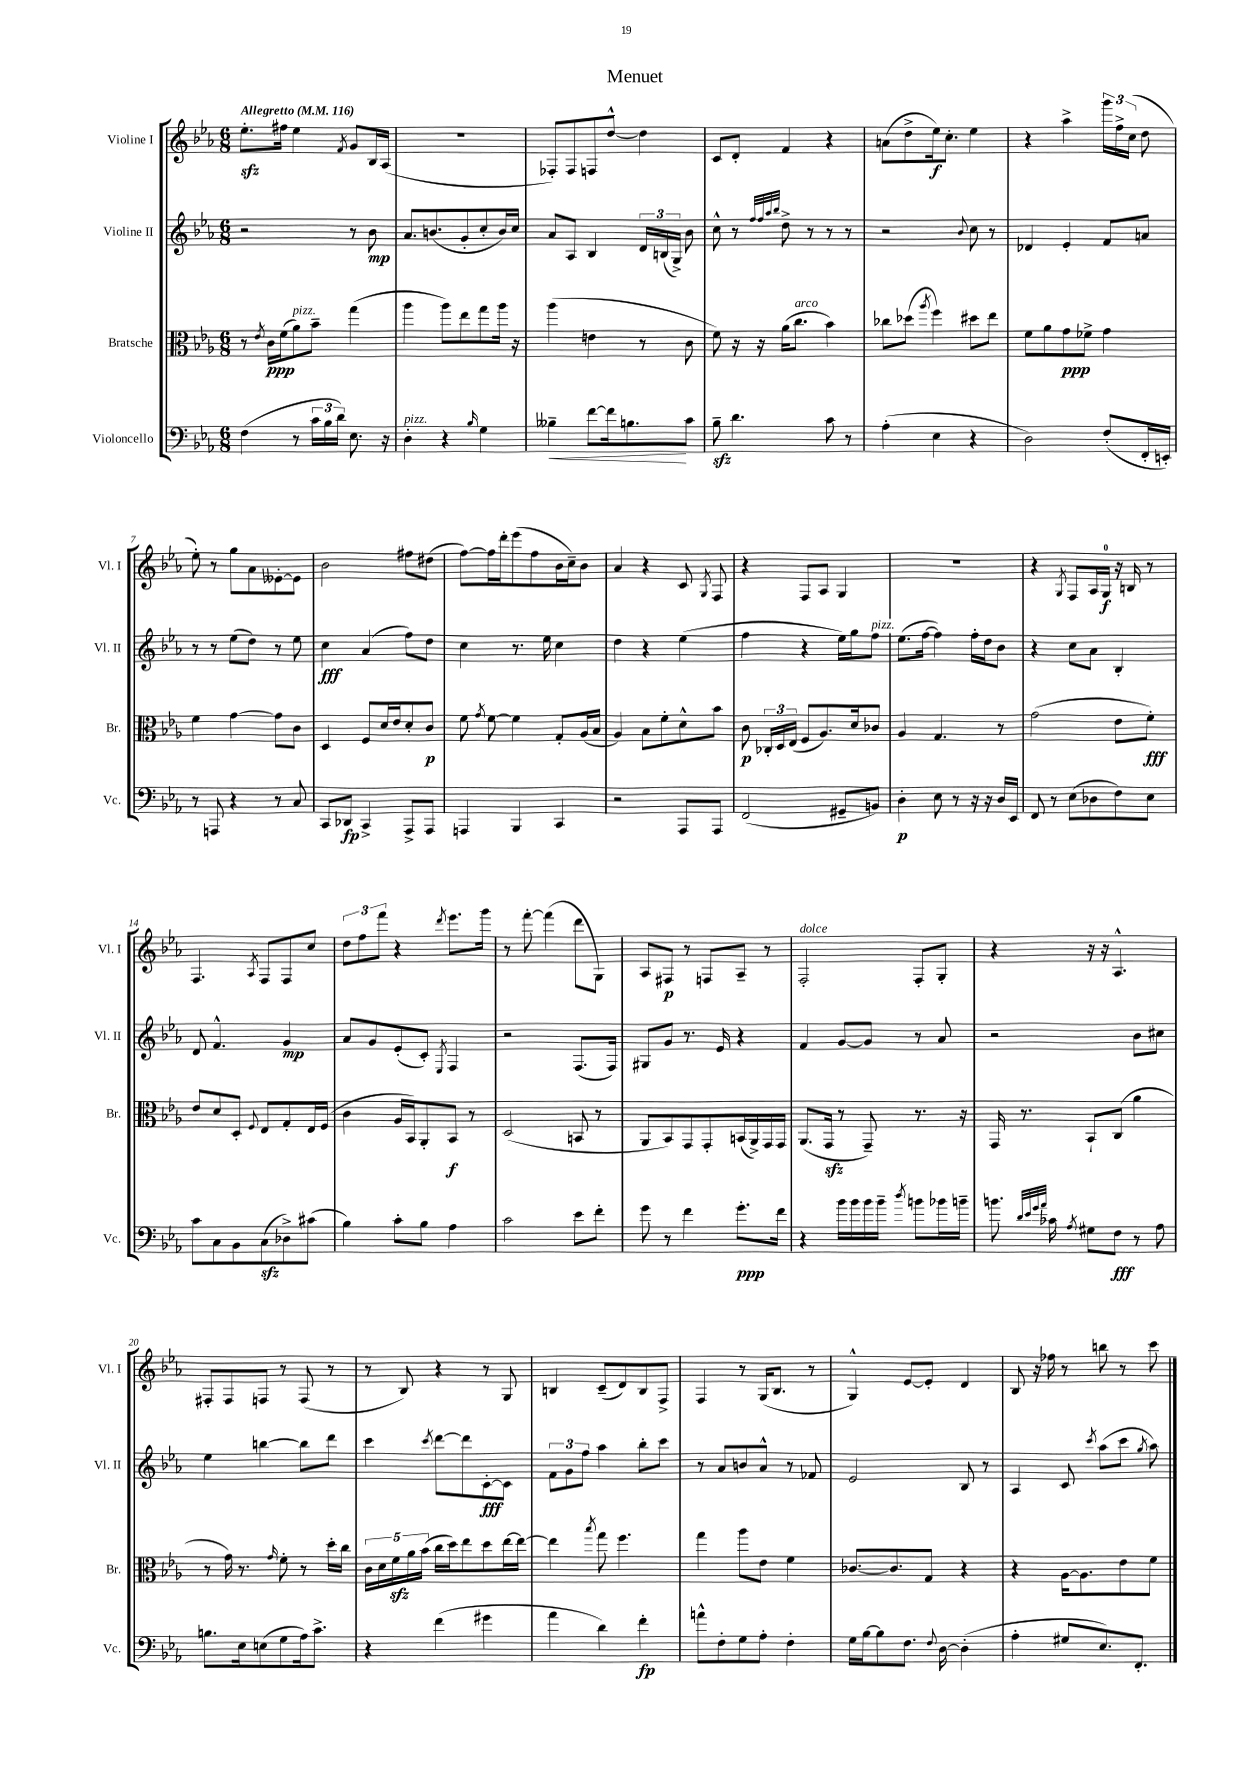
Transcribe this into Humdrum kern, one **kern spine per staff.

**kern	**dynam	**kern	**dynam	**kern	**dynam	**kern	**dynam
*part4	*part4	*part3	*part3	*part2	*part2	*part1	*part1
*staff4	*staff4	*staff3	*staff3	*staff2	*staff2	*staff1	*staff1
*I"Violoncello	*	*I"Bratsche	*	*I"Violine II	*	*I"Violine I	*
*I'Vc.	*	*I'Br.	*	*I'Vl. II	*	*I'Vl. I	*
*clefF4	*	*clefC3	*	*clefG2	*	*clefG2	*
*k[b-e-a-]	*	*k[b-e-a-]	*	*k[b-e-a-]	*	*k[b-e-a-]	*
*M6/8	*	*M6/8	*	*M6/8	*	*M6/8	*
*MM116	*	*MM116	*	*MM116	*	*MM116	*
=1	=1	=1	=1	=1	=1	=1	=1
!	!	!	!	!	!	!LO:TX:a:B:t=Allegretto	!
(4F\	.	8r	.	2r	.	8.ee-zz'\L	.
.	.	8qe-/	.	.	.	.	.
.	.	16c\LL	ppp	.	.	.	.
.	.	(16f\J	.	.	.	16ff#X\Jk	.
!	!	!LO:TX:a:i:t=pizz.	!	!	!	!	!
8r	.	8a-\)	.	.	.	4ee-\	.
24c\LL	.	8b-~\J	.	.	.	.	.
24B-\	.	.	.	.	.	.	.
24d\JJ)	.	.	.	.	.	.	.
.	.	.	.	.	.	8qf/	.
8.E-\	.	(4gg\	.	8r	.	8g/L	.
.	.	.	.	8b-\	mp	16B-/L	.
16r	.	.	.	.	.	(16A-/JJ	.
=2	=2	=2	=2	=2	=2	=2	=2
!LO:TX:a:i:t=pizz.	!	!	!	!	!	!	!
4D'\	.	4aa-\	.	8.a-/L	.	2.r	.
.	.	.	.	(8.bn/	.	.	.
4r	.	8aa-\L)	.	.	.	.	.
.	.	8ee-\	.	8g'/	.	.	.
16qqB-/	.	.	.	.	.	.	.
4G\	.	8gg\	.	8cc'/	.	.	.
.	.	16aa-\Jk	.	16b/L)	.	.	.
.	.	16r	.	16cc/JJ	.	.	.
=3	=3	=3	=3	=3	=3	=3	=3
!	!LO:HP:b	!	!	!	!	!	!
4B--X~\	<	(4aa-\	.	8a-/L	.	8F-X'/L)	.
.	.	.	.	8A-/J	.	8F-/	.
[8f\L	.	4en\	.	4B-/	.	8Fn/	.
16f\k]	.	.	.	.	.	[8dd^^/J	.
8.Bn\	.	.	.	.	.	.	.
.	.	8r	.	24d/LL	.	4dd\]	.
.	.	.	.	(24Bn/	.	.	.
.	.	.	.	24G^/JJ)	.	.	.
8c\J	[	8c\	.	8b-\	.	.	.
=4	=4	=4	=4	=4	=4	=4	=4
8B-zz~\	.	8f\)	.	8cc^^\	.	8c/L	.
4.d\	.	16r	.	8r	.	8d'/J	.
.	.	16r	.	.	.	.	.
.	.	.	.	32qqff/LLL	.	.	.
.	.	.	.	32qqff/	.	.	.
.	.	.	.	32qqaa-/	.	.	.
.	.	.	.	32qqbb-/JJJ	.	.	.
.	.	(16a-\KL	.	8dd^\	.	4f/	.
!	!	!LO:TX:a:i:t=arco	!	!	!	!	!
.	.	8.cc\J	.	.	.	.	.
.	.	.	.	8r	.	.	.
8c\	.	4b-\)	.	8r	.	4r	.
8r	.	.	.	8r	.	.	.
=5	=5	=5	=5	=5	=5	=5	=5
(4A-'\	.	8cc-X\L	.	2r	.	(8an\L	.
.	.	(8dd-X\J	.	.	.	8dd^\	.
.	.	8qaa-/	.	.	.	.	.
4E-\	.	4ff\)	.	.	.	16ee-\k)	f
.	.	.	.	.	.	8.cc'\J	.
.	.	.	.	8qqb-/	.	.	.
4r	.	8dd#X\L	.	8cc\	.	4ee-\	.
.	.	8ee-\J	.	8r	.	.	.
=6	=6	=6	=6	=6	=6	=6	=6
2D\)	.	8f\L	.	4d-X/	.	4r	.
.	.	8a-\	.	.	.	.	.
.	.	8g\	ppp	4e-'/	.	4aa-^\	.
.	.	8f-X^\J	.	.	.	.	.
(8F'/L	.	4g\	.	8f/L	.	24ggg\LL	.
.	.	.	.	.	.	24ff^\	.
.	.	.	.	.	.	(24cc\JJ	.
16FF'/L	.	.	.	8an/J	.	8dd\	.
16EEn'/JJ)	.	.	.	.	.	.	.
!!LO:LB:g=z
=7	=7	=7	=7	=7	=7	=7	=7
8r	.	4f\	.	8r	.	8ee-'\)	.
8AAAn/	.	.	.	8r	.	8r	.
4r	.	[4g\	.	(8ee-\L	.	8gg\L	.
.	.	.	.	8dd\J)	.	8a-\	.
8r	.	8g\L]	.	8r	.	[8e--X'\	.
8C/	.	8c\J	.	8ee-\	.	8e--\J]	.
=8	=8	=8	=8	=8	=8	=8	=8
8CC/L	.	4D/	.	4cc\	fff	2b-\	.
8DD-X/J	fp	.	.	.	.	.	.
4CC^/	.	8F/L	.	(4a-/	.	.	.
.	.	16d/L	.	.	.	.	.
.	.	16e-/J	.	.	.	.	.
8AAA-^/L	.	8d'/	.	8ff\L)	.	8ff#X\L	.
8AAA-/J	.	8c/J	p	8dd\J	.	(8dd#X\J	.
=9	=9	=9	=9	=9	=9	=9	=9
4AAAn/	.	8f\	.	4cc\	.	[8ff\L)	.
.	.	8qg/	.	.	.	.	.
.	.	[8f\	.	.	.	16ff\L]	.
.	.	.	.	.	.	16ddd'\J	.
4BBB-/	.	4f\]	.	8.r	.	(8eee-\	.
.	.	.	.	.	.	8ff\	.
.	.	.	.	16ee-\	.	.	.
4CC/	.	8G'/L	.	4cc\	.	16b-\L	.
.	.	.	.	.	.	16cc~\J)	.
.	.	(16A-/L	.	.	.	8b-\J	.
.	.	16B-/JJ	.	.	.	.	.
=10	=10	=10	=10	=10	=10	=10	=10
2r	.	4A-/)	.	4dd\	.	4a-/	.
.	.	8B-\L	.	4r	.	4r	.
.	.	8f'\	.	.	.	.	.
8AAA-/L	.	8d^^\	.	(4ee-\	.	8c/	.
.	.	.	.	.	.	8qG/	.
8AAA-/J	.	8b-\J	.	.	.	8F/	.
=11	=11	=11	=11	=11	=11	=11	=11
(2FF/	.	8c\	p	4ff\	.	4r	.
.	.	24C-X'/LL	.	.	.	.	.
.	.	24D/	.	.	.	.	.
.	.	(24E-/JJ	.	.	.	.	.
.	.	8F/L	.	4r	.	8F/L	.
.	.	8.A-/)	.	.	.	8A-/J	.
8GG#X~/L	.	.	.	16ee-\LL)	.	4G/	.
.	.	16d/k	.	16gg\J	.	.	.
!	!	!	!	!LO:TX:a:i:t=pizz.	!	!	!
8BBn/J)	.	8c-X/J	.	8ff\J	.	.	.
=12	=12	=12	=12	=12	=12	=12	=12
4D'\	p	4A-/	.	(8.ee-\L	.	2.r	.
.	.	.	.	[16ff\Jk	.	.	.
8E-\	.	4.G/	.	4ff\])	.	.	.
8r	.	.	.	.	.	.	.
16r	.	.	.	16ff'\LL	.	.	.
16r	.	.	.	16dd\J	.	.	.
16D/LL	.	8r	.	8b-\J	.	.	.
16EE-/JJ	.	.	.	.	.	.	.
=13	=13	=13	=13	=13	=13	=13	=13
8FF/	.	(2g\	.	4r	.	4r	.
8r	.	.	.	.	.	.	.
.	.	.	.	.	.	8qG/	.
(8E-\L	.	.	.	8cc\L	.	8F/L	.
8D-X\	.	.	.	8a-\J	.	16A-/L	.
.	.	.	.	.	.	16G/JJ	f
8F\)	.	8e-\L	.	4B-'/	.	16r	.
.	.	.	.	.	.	16Bn/	.
8E-\J	.	8f'\J)	fff	.	.	8r	.
!!LO:LB:g=z
=14	=14	=14	=14	=14	=14	=14	=14
8c\L	.	8e-/L	.	8d/	.	4.F/	.
8C\	.	8d/	.	4.f^^/	.	.	.
8BB-\	.	8D'/J	.	.	.	.	.
.	.	8qqF/	.	.	.	8qA-/	.
(8Czz\	.	8E-/L	.	.	.	8F/L	.
8D-X^\)	.	8G'/	.	4g/	mp	8F/	.
(8c#X\J	.	16E-/L	.	.	.	8cc/J	.
.	.	(16F/JJ	.	.	.	.	.
=15	=15	=15	=15	=15	=15	=15	=15
4B-\)	.	4c\	.	8a-/L	.	12dd\L	.
.	.	.	.	.	.	12ff\	.
.	.	.	.	8g/	.	.	.
.	.	.	.	.	.	12fff\J	.
8c'\L	.	16A-/LL	.	(8e-'/	.	4r	.
.	.	16BB-/J)	.	.	.	.	.
8B-\J	.	8AA-'/	.	8c'/J)	.	.	.
.	.	.	.	8qE-/	.	8qddd/	.
4A-\	.	8BB-/J	f	4F/	.	8.eee-\L	.
.	.	8r	.	.	.	.	.
.	.	.	.	.	.	16ggg\Jk	.
=16	=16	=16	=16	=16	=16	=16	=16
2c\	.	(2D/	.	2r	.	8r	.
.	.	.	.	.	.	[8fff'\	.
.	.	.	.	.	.	(4fff\]	.
8e-\L	.	8BBn/	.	(8.F/L	.	8ddd\L	.
8f'\J	.	8r	.	.	.	8G\J)	.
.	.	.	.	16F/Jk)	.	.	.
=17	=17	=17	=17	=17	=17	=17	=17
8g\	.	8AA-/L	.	8G#X/L	.	8A-/L	.
8r	.	8BB-/)	.	8g/J	.	8F#X/J	p
4f\	.	8GG/	.	8.r	.	8r	.
.	.	8GG'/	.	.	.	8Fn/L	.
.	.	.	.	16e-/	.	.	.
8.g'\L	ppp	(16BBn/L	.	4r	.	8A-~/J	.
.	.	16AA-^/)	.	.	.	.	.
.	.	16GG/	.	.	.	8r	.
16f\Jk	.	16GG/JJ	.	.	.	.	.
=18	=18	=18	=18	=18	=18	=18	=18
!	!	!	!	!	!	!LO:TX:a:i:t=dolce	!
4r	.	(8.AA-/L	.	4f/	.	2F'/	.
.	.	16GGzz/Jk	.	.	.	.	.
16b-\LL	.	8r	.	[8g/L	.	.	.
16b-\	.	.	.	.	.	.	.
16b-\	.	8GG~/)	.	8g/J]	.	.	.
16b-~\JJ	.	.	.	.	.	.	.
8qdd/	.	.	.	.	.	.	.
8bn\L	.	8.r	.	8r	.	8F'/L	.
16b-X\L	.	.	.	8a-/	.	8G'/J	.
16bn~\JJ	.	16r	.	.	.	.	.
=19	=19	=19	=19	=19	=19	=19	=19
8.bn\	.	16GG/	.	2r	.	4r	.
.	.	8.r	.	.	.	.	.
32qqd/LLL	.	.	.	.	.	.	.
32qqe-/	.	.	.	.	.	.	.
32qqg/	.	.	.	.	.	.	.
32qqa-/JJJ	.	.	.	.	.	.	.
16c-X\	.	.	.	.	.	.	.
8qA-/	.	.	.	.	.	.	.
8G#X\L	.	8BB-`/L	.	.	.	16r	.
.	.	.	.	.	.	16r	.
8F\J	fff	(8C/J	.	.	.	4.A-^^/	.
8r	.	4a-\	.	8b-\L	.	.	.
8A-\	.	.	.	8cc#X\J	.	.	.
!!LO:LB:g=z
=20	=20	=20	=20	=20	=20	=20	=20
8.Bn\L	.	8r	.	4ee-\	.	8F#X'/L	.
.	.	16g\)	.	.	.	8F#/	.
16E-\k	.	8.r	.	.	.	.	.
(8En\	.	.	.	[4bbn\	.	8Fn/J	.
.	.	16qqg/	.	.	.	.	.
8G\	.	8f'\	.	.	.	8r	.
16A-\k)	.	8r	.	8bb\L]	.	(8F/	.
8.c^\J	.	.	.	.	.	.	.
.	.	16dd'\LL	.	8ddd\J	.	8r	.
.	.	16cc\JJ	.	.	.	.	.
=21	=21	=21	=21	=21	=21	=21	=21
4r	.	20c\LL	.	4ccc\	.	8r	.
.	.	20d\	.	.	.	.	.
.	.	20fzz\	.	.	.	.	.
.	.	.	.	.	.	8B-/)	.
.	.	20a-\	.	.	.	.	.
.	.	(20b-\JJ	.	.	.	.	.
.	.	.	.	8qccc/	.	.	.
(4f\	.	16cc\LL	.	[8ddd\L	.	4r	.
.	.	16dd\J)	.	.	.	.	.
.	.	8ee-\	.	8ddd\]	.	.	.
4g#X\	.	8dd\	.	[8c'\	fff	8r	.
.	.	[16ee-\L	.	8c\J]	.	8G/	.
.	.	16ee-\JJ_	.	.	.	.	.
=22	=22	=22	=22	=22	=22	=22	=22
4a-\	.	4ee-\]	.	12f\L	.	4Bn/	.
.	.	.	.	12g\	.	.	.
.	.	.	.	12ff\J	.	.	.
.	.	8qbb-/	.	.	.	.	.
4d\)	.	8gg\	.	4aa-\	.	(8c~/L	.
.	.	4.ff\	.	.	.	8d/)	.
4f'\	fp	.	.	8bb-'\L	.	8B/	.
.	.	.	.	8ccc\J	.	8F^/J	.
=23	=23	=23	=23	=23	=23	=23	=23
8an^^\L	.	4gg\	.	8r	.	4F/	.
8F'\	.	.	.	8a-/L	.	.	.
8G\	.	8aa-\L	.	8bn/	.	8r	.
8A-'\J	.	8e-\J	.	8a-^^/J	.	(16G/KL	.
.	.	.	.	.	.	8.B-/J	.
4F'\	.	4f\	.	8r	.	.	.
.	.	.	.	8f-X/	.	8r	.
=24	=24	=24	=24	=24	=24	=24	=24
16G\LL	.	[8.c-X/L	.	2e-/	.	4G^^/)	.
[16B-\J	.	.	.	.	.	.	.
8B-\]	.	.	.	.	.	.	.
.	.	8.c-/]	.	.	.	.	.
8.F\J	.	.	.	.	.	[8e-/L	.
.	.	8G/J	.	.	.	8e-'/J]	.
8qqF/	.	.	.	.	.	.	.
[16D\	.	.	.	.	.	.	.
(4D'\]	.	4r	.	8B-/	.	4d/	.
.	.	.	.	8r	.	.	.
=25	=25	=25	=25	=25	=25	=25	=25
4A-'\	.	4r	.	4A-/	.	8B-/	.
.	.	.	.	.	.	16r	.
.	.	.	.	.	.	16ff-X\	.
8G#X/L	.	[16A-\KL	.	8c/	.	8r	.
.	.	8.A-\]	.	.	.	.	.
.	.	.	.	8qccc/	.	.	.
8.E-/)	.	.	.	(8aa-\L	.	8bbn\	.
.	.	8e-\	.	8ccc\J	.	8r	.
8.FF'/J	.	.	.	.	.	.	.
.	.	.	.	8qgg/	.	.	.
.	.	8f\J	.	8aa-\)	.	8ccc\	.
==	==	==	==	==	==	==	==
*-	*-	*-	*-	*-	*-	*-	*-
